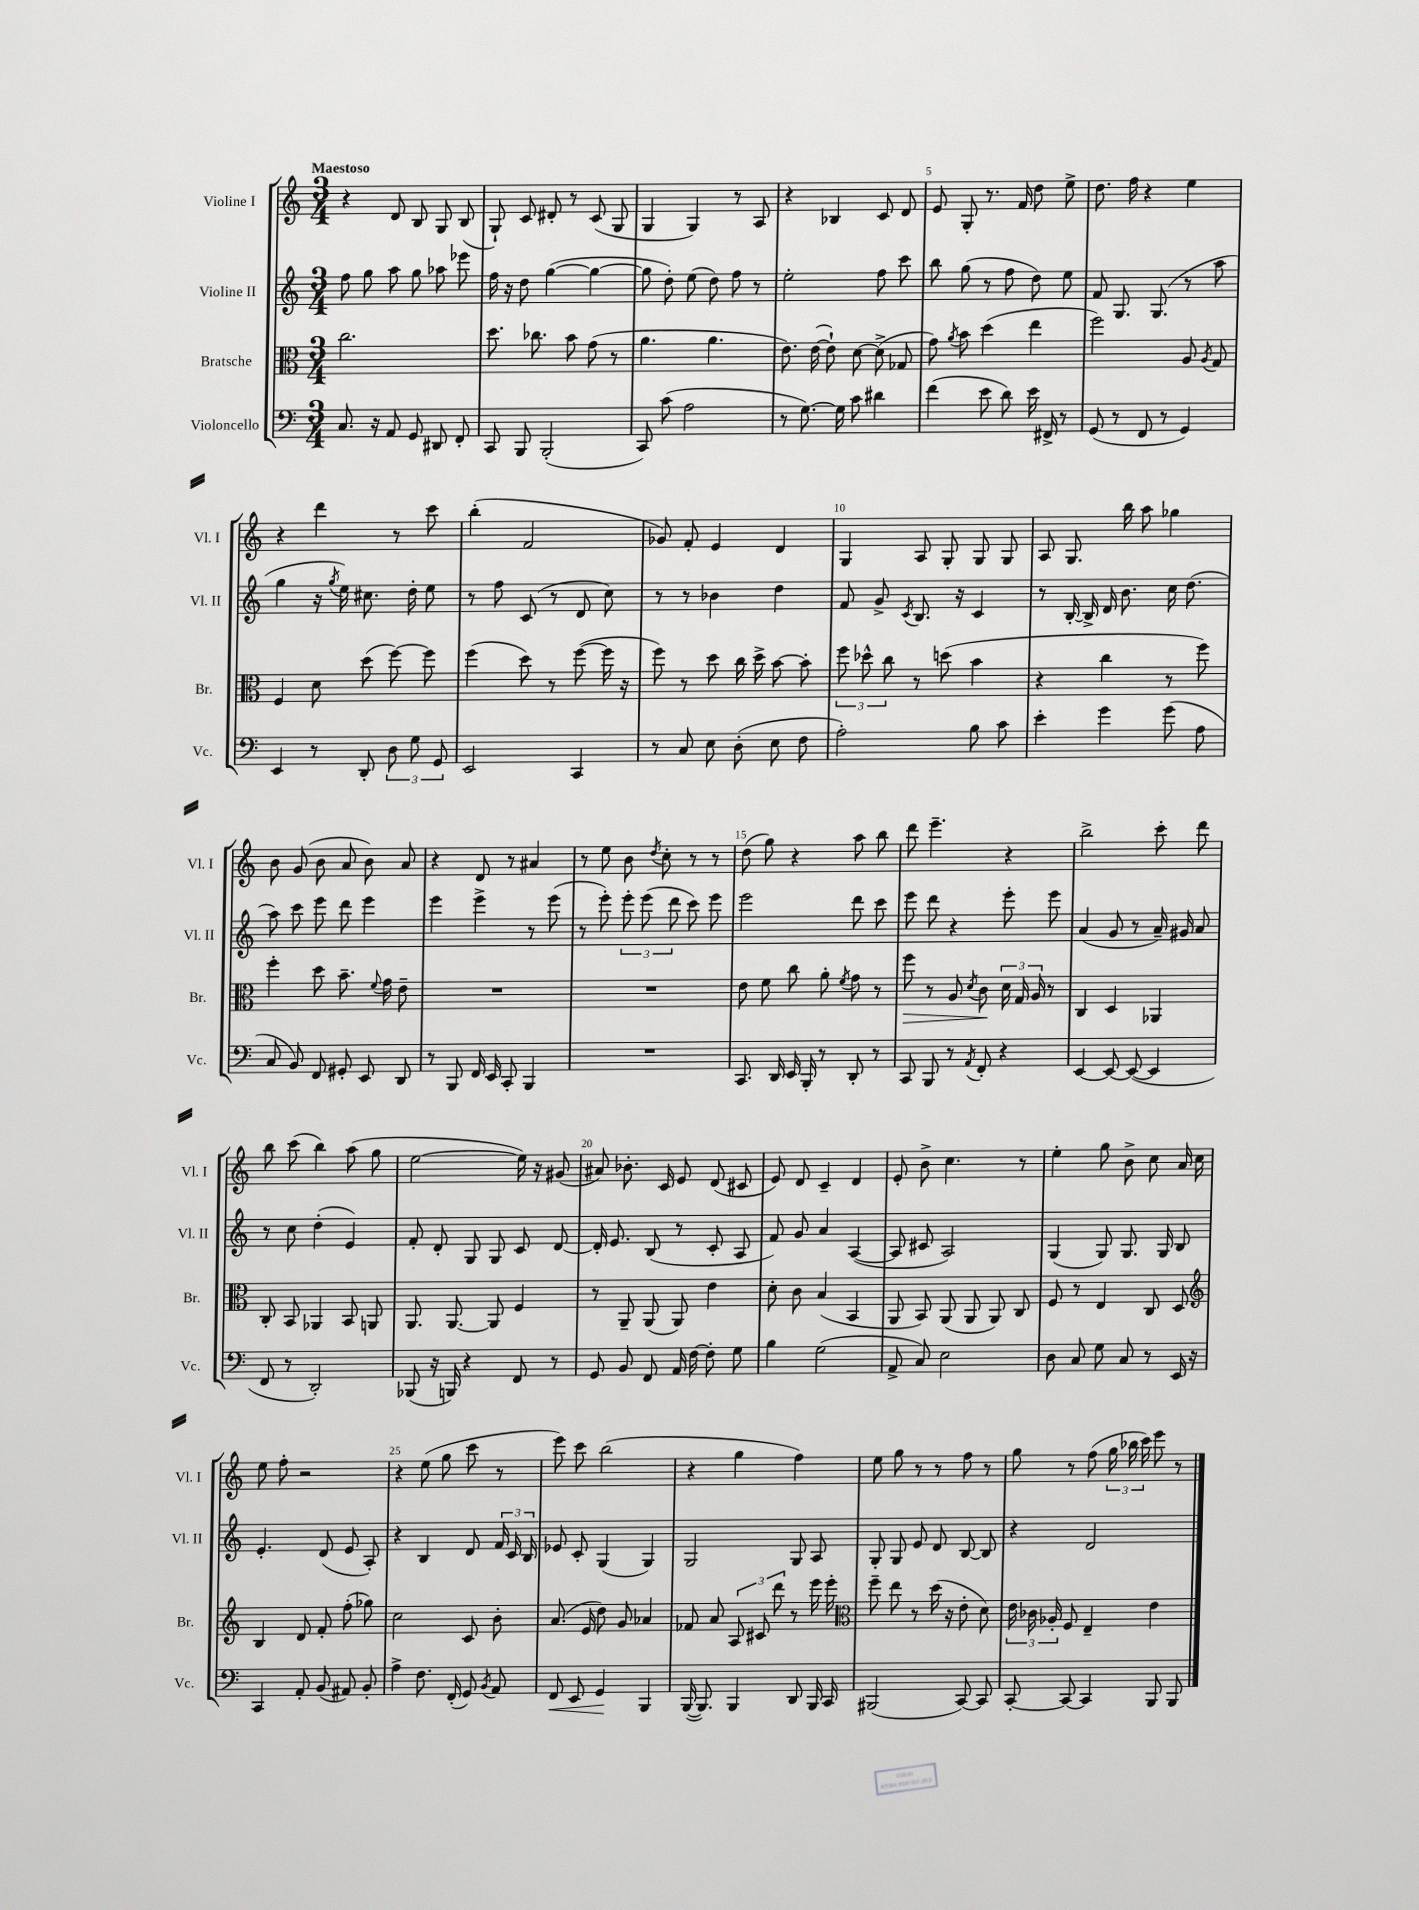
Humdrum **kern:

**kern	**kern	**kern	**kern
*staff4	*staff3	*staff2	*staff1
*clefF4	*clefC3	*clefG2	*clefG2
*k[]	*k[]	*k[]	*k[]
*M3/4	*M3/4	*M3/4	*M3/4
8.C/	2.cc\	8ff\	4r
.	.	8gg\	.
16r	.	.	.
8AA/	.	8aa\	8d/
8GG/	.	8gg\	8B/
8DD#/	.	8aa-\	8G/
8FF'/	.	8eee-\	(8B/
=	=	=	=
8CC/	8.dd\	16ff\	8G`/)
.	.	16r	.
8BBB/	.	8dd\	8c/
.	8.cc-\	.	.
(2BBB'/	.	([4gg\	8d#'/
.	8b\	.	8r
.	(8g\	4gg\_	(8c/
.	8r	.	8G/
=	=	=	=
8CC/)	4.a\	8gg\]	4G/
(8c\	.	8dd'\)	.
2A\	.	(8ee\	4G/)
.	4.a\	8dd\)	.
.	.	8ff\	8r
.	.	8r	8A/
=	=	=	=
8r	8.e\)	2ee'\	4r
[8.G\)	.	.	.
.	([16e\	.	.
.	8e`\])	.	4B-/
16G\]	.	.	.
8c\	[8d\	.	.
4d#\	(8d^\]	8ff\	8c/
.	8G-/	8ccc\	8d/
=	=	=	=
(4f\	8g\)	8bb\	8e/
.	8qa/	.	.
.	8b\	(8gg\	8G'/
8e\	(4dd\	8r	8.r
8d\)	.	8ff\	.
.	.	.	16f/
16e\	4ee\	8dd\)	8dd\
16FF#^/	.	.	.
8r	.	8ee\	8ee^\
=	=	=	=
(8GG/	2ff\)	8f/	8.dd\
8r	.	8.G/	.
.	.	.	16ff\
8FF/	.	.	4r
.	.	(8.G/	.
8r	.	.	.
4GG/)	8A/	8r	4ee\
.	8qA/	.	.
.	8G/	8aa\	.
=	=	=	=
4EE/	4F/	4gg\	4r
8r	8d\	16r	4ddd\
.	.	8qgg/	.
.	.	16ee\)	.
8DD'/	(8dd\	8.cc#\	.
12D\	[8ff\)	.	8r
.	.	16dd'\	.
12G\	.	.	.
.	8ff\]	8ee\	8ccc\
12GG/	.	.	.
=	=	=	=
2EE/	(4ff\	8r	(4bb'\
.	.	8ff\	.
.	8dd\)	(8c/	2f/
.	8r	8r	.
4CC/	([8ff\	8d/	.
.	16ff\]	8cc\)	.
.	16r	.	.
=	=	=	=
8r	8ff\)	8r	8g-/)
8C/	8r	8r	8f'/
8E\	8dd\	4b-\	4e/
(8D'\	16cc\	.	.
.	16dd^\	.	.
8E\	[8b\	4dd\	4d/
8F\	8b'\]	.	.
=	=	=	=
2A'\)	12ff\	8f/	4G/
.	12dd-^^\	.	.
.	.	8g^/	.
.	12cc\	.	.
.	.	8qc/	.
.	8r	8.B/	8A/
.	(8dd\	.	8G'/
.	.	16r	.
8B\	4b\	4c/	8G/
8c\	.	.	8G/
=	=	=	=
4e'\	4r	8r	8A/
.	.	[16B'/	8.G/
.	.	16B^/]	.
4g\	4cc\	16d/	.
.	.	8.b\	16bb\
.	.	.	8aa\
(8g\	8r	16cc\	4gg-\
.	.	(8.dd\	.
8A\	8ff\)	.	.
=	=	=	=
8C/	4ff'\	8aa\)	8b\
8BB/)	.	8ccc\	(8g/
8FF/	8dd\	8eee\	8b\
8GG#'/	8.b~\	8ddd\	8a/
8EE/	.	4eee\	8b\)
.	8qqf/	.	.
.	16g\	.	.
8DD/	8e~\	.	8a/
=	=	=	=
8r	2.r	4eee\	4r
8BBB/	.	.	.
16FF/	.	4eee^\	8d/
16EE/	.	.	.
8CC'/	.	.	8r
4BBB/	.	8r	4a#/
.	.	(8eee\	.
=	=	=	=
2.r	2.r	8r	8r
.	.	8eee'\)	8ee\
.	.	12eee'\	8b\
.	.	(12eee\	.
.	.	.	8qdd/
.	.	.	8cc'\
.	.	12ddd\	.
.	.	8ccc\)	8r
.	.	8eee\	8r
=	=	=	=
8.CC/	8e\	2eee\	(8dd\
.	8f\	.	8gg\)
16DD/	.	.	.
16EE/	8cc\	.	4r
16BBB'/	.	.	.
8r	8a'\	.	.
.	8qf/	.	.
8DD'/	8g\	8ddd\	8aa\
8r	8r	8ccc\	8bb\
=	=	=	=
8CC/	8ff\	8eee\	8ddd\
8BBB/	8r	8ddd\	4.eee~\
8r	8A/	4r	.
8qAA/	8qd/	.	.
8FF'/	8c\	.	.
4r	24d\	8eee'\	4r
.	24G/	.	.
.	24A/	.	.
.	8r	8eee\	.
=	=	=	=
[4EE/	4C/	(4a/	2bb^\
8EE/_	4D/	8g/	.
(8EE/_	.	8r	.
4EE/]	4AA-/	16a~/)	8ccc'\
.	.	16g#/	.
.	.	8a/	8ddd\
=	=	=	=
8FF/	8C'/	8r	8bb\
8r	8BB/	8cc\	(8ccc\
2DD'/)	4AA-/	(4dd'\	4bb\)
.	8BB/	4e/)	(8aa\
.	8AA/	.	8gg\
=	=	=	=
(8BBB-/	8.AA/	8f'/	[2ee\
16r	.	8d'/	.
16BBB/)	[8.AA/	.	.
4r	.	8G/	.
.	8AA/]	8G/	.
8FF/	4F/	8c/	16ee\])
.	.	.	16r
8r	.	[8d/	(8g#/
=	=	=	=
8GG/	8r	16d'/]	8a#/)
.	.	8.e/	.
8BB/	8AA~/	.	8.b-'\
8FF/	(8AA/	(8B/	.
.	.	.	16c/
16AA/	8AA/)	8r	8e/
[16F\	.	.	.
8F'\]	4e\	8c'/	(8d/
8G\	.	8A/	8c#/
=	=	=	=
4B\	8d'\	8f/)	8e/)
.	8c\	8g/	8d/
(2G\	(4B/	4a/	4c~/
.	4BB/	([4A/	4d/
=	=	=	=
8AA^/	8AA/	8A/]	8e'/
8C/)	8BB/)	8c#/	8b^\
2E\	(8AA/	2A/)	4.cc\
.	8AA/	.	.
.	8AA/)	.	.
.	8C/	.	8r
=	=	=	=
8D\	8F/	(4G/	4ee'\
8C/	8r	.	.
8G\	4E/	8G/)	8gg\
8C/	.	8.G/	8b^\
8r	8C/	.	8cc\
.	.	16G/	.
16EE/	8D/	8B/	16a/
16r	.	.	16cc\
=	=	=	=
*	*clefG2	*	*
4CC/	4B/	4.e'/	8ee\
.	.	.	8ff'\
8AA'/	8d/	.	2r
(8BB/	8f'/	(8d/	.
8AA#/)	(8ff'\	8e/	.
8BB'/	8gg-\)	8A'/)	.
=	=	=	=
4A^\	2cc\	4r	4r
8.F\	.	4B/	(8ee\
.	.	.	8gg\
(16FF'/	.	.	.
8GG/)	8c/	8d/	8ccc\
8qBB/	.	.	.
8AA/	8b'\	24f/	8r
.	.	24c/	.
.	.	24B/	.
=	=	=	=
8FF/	(8.a/	8e-/	8eee\)
8EE/	.	8c'/	8ccc\
.	16e/	.	.
4GG/	8dd\)	(4G/	(2bb\
.	8g/	.	.
4BBB/	4a-/	4G/)	.
=	=	=	=
([16BBB/	8f-/	2G/	4r
8.BBB/])	.	.	.
.	8a/	.	.
4BBB/	12A/	.	4gg\
.	12c#/	.	.
.	12ddd\	.	.
8DD/	8r	8G/	4ff\)
16BBB/	16eee\	8A/	.
16CC/	16eee'\	.	.
=	=	=	=
*	*clefC3	*	*
(2BBB#/	8ff~\	8G'/	8ee\
.	8ee\	8G/	8gg\
.	8r	8e/	8r
.	(16dd\	8d/	8r
.	16r	.	.
[8CC/)	8e'\	[8B/	8ff\
8CC/]	8d\)	8B/]	8r
=	=	=	=
[8CC'/	24e\	4r	8gg\
.	24c-\	.	.
.	24A-'/	.	.
8CC/_	8F/	.	8r
4CC/]	4E~/	2d/	(8ff\
.	.	.	24gg\
.	.	.	24bb-\
.	.	.	24ccc\)
8BBB/	4e\	.	8eee\
8BBB/	.	.	8r
==	==	==	==
*-	*-	*-	*-
